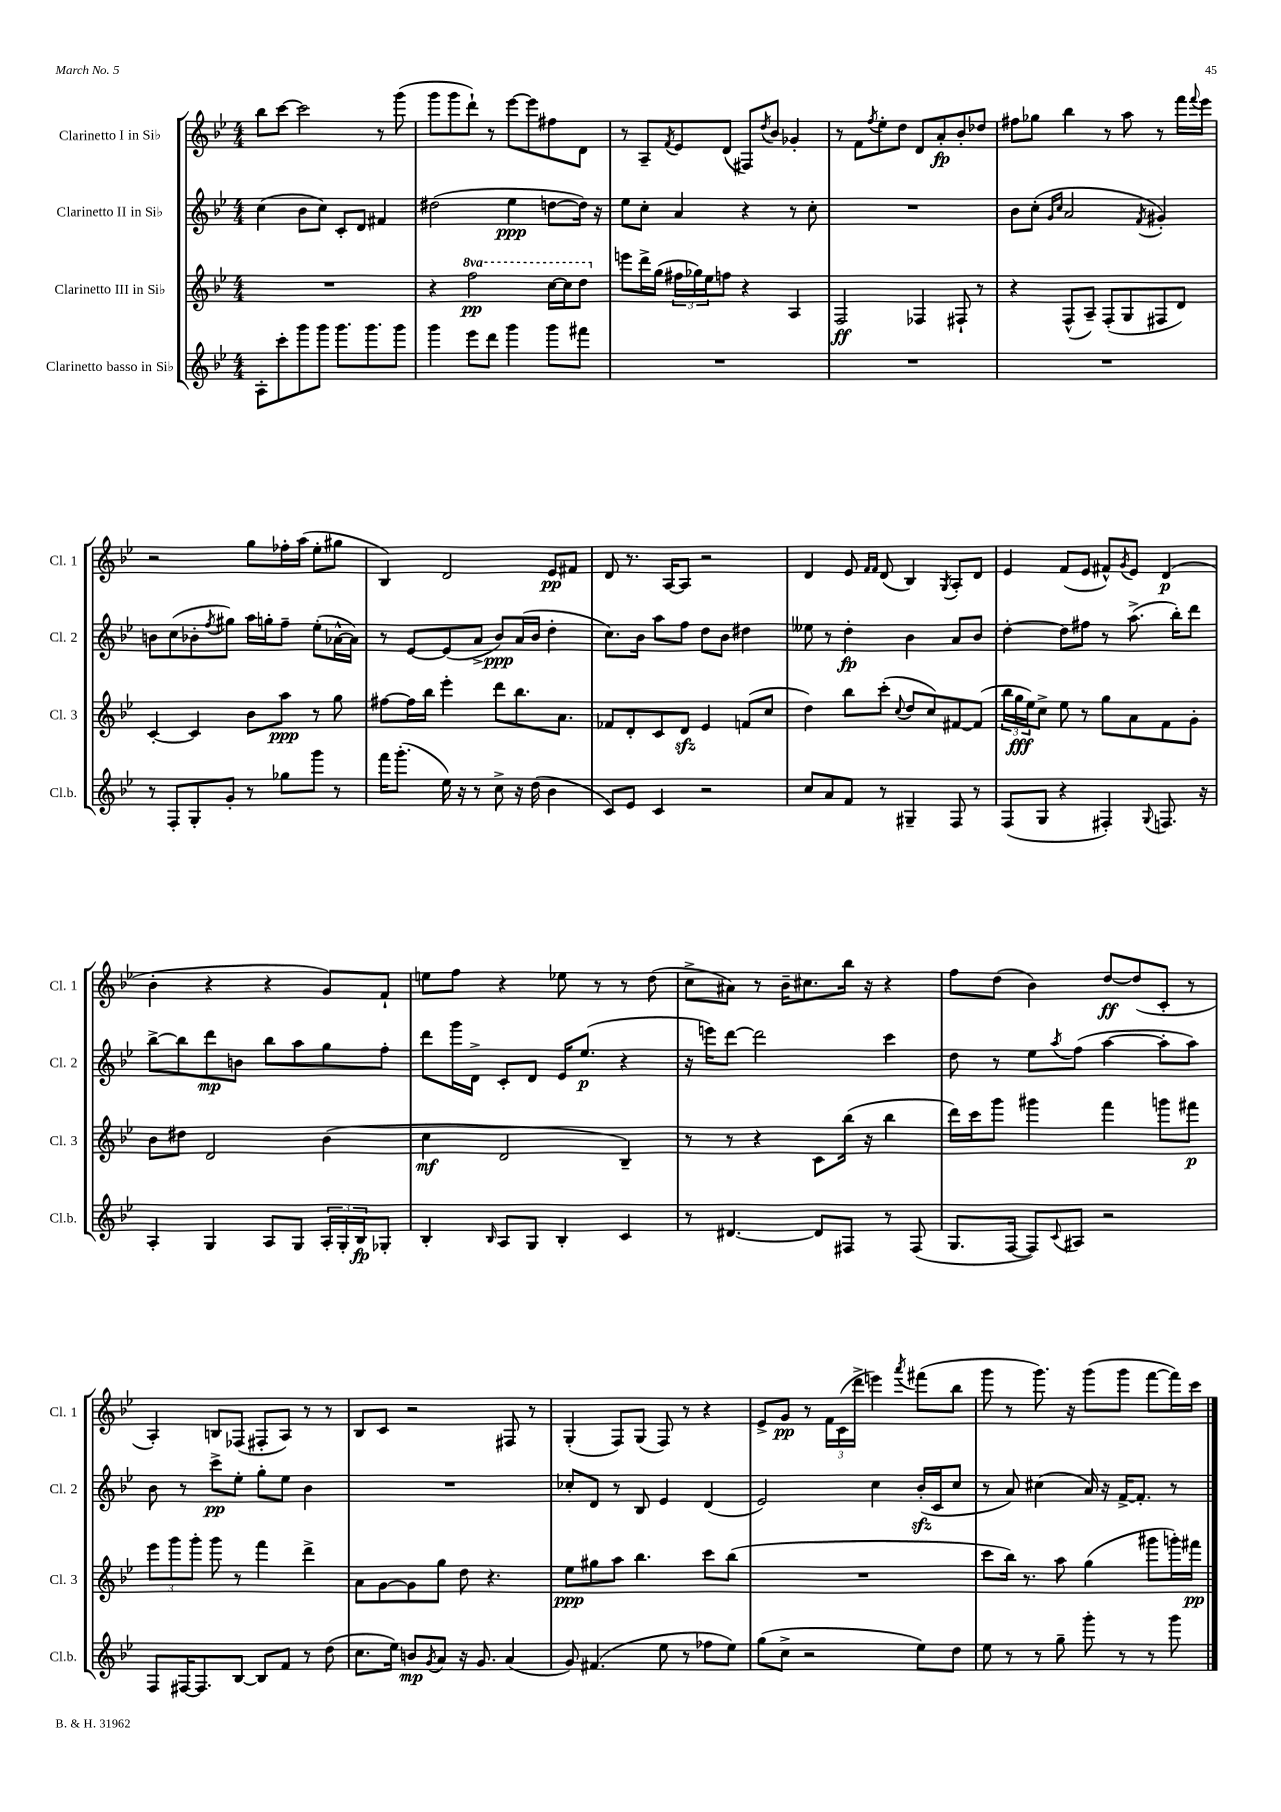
<<
\new StaffGroup <<
\new Staff = "s0" \with { instrumentName = "Clarinetto I in Sib" shortInstrumentName = "Cl. 1" } {
    \clef treble \key bes \major \numericTimeSignature \time 4/4
    bes''8 c'''8~ c'''2 r8 g'''8( |
    g'''8 g'''8 d'''8-!) r8 ees'''8~ ees'''8 fis''8 d'8 |
    r8 a8-- \acciaccatura { f'8 } ees'8 d'8( fis8) \acciaccatura { d''8 } bes'8 ges'4-. |
    r8 f'8 \acciaccatura { f''8 } ees''8-. d''8 d'8 a'8-.\fp bes'8-. des''8 |
    fis''8 ges''8 bes''4 r8 a''8 r8 f'''16 \appoggiatura { f'''8 } ees'''16 |
    r2 g''8 fes''16-. a''16( ees''8-. gis''8 |
    bes4) d'2 ees'8\pp fis'8 |
    d'8 r8. a16~ a8 r2 |
    d'4 ees'8 \grace { f'16 f'16 } d'8( bes4) \acciaccatura { g8 } a8-. d'8 |
    ees'4 f'8( ees'8 fis'8-^) \acciaccatura { g'8 } ees'8 d'4\p( |
    bes'4-. r4 r4 g'8) f'8-! |
    e''8 f''8 r4 ees''8 r8 r8 d''8( |
    c''8-> ais'8) r8 bes'16-- cis''8. bes''16 r16 r4 |
    f''8 d''8( bes'4) d''8~\ff d''8( c'8-. r8 |
    a4-.) b8 fes8( fis8-. a8) r8 r8 |
    bes8 c'8 r2 fis8 r8 |
    g4-.( f8) g8( f8) r8 r4 |
    ees'8-> g'8\pp r8 \tuplet 3/2 { f'16 c'16( d'''16-> } e'''4) \acciaccatura { a'''8 } fis'''8( bes''8 |
    g'''8 r8 g'''8.) r16 g'''8( g'''8 f'''8~ f'''16) c'''16 \bar "|." |
}
\new Staff = "s1" \with { instrumentName = "Clarinetto II in Sib" shortInstrumentName = "Cl. 2" } {
    \clef treble \key bes \major \numericTimeSignature \time 4/4
    c''4( bes'8 c''8) c'8-. d'8 fis'4 |
    dis''2( ees''4\ppp d''8~ d''16) r16 |
    ees''8 c''8-. a'4 r4 r8 c''8-. |
    R1 |
    bes'8 c''8-.( \grace { g'16 c''16 } a'2 \acciaccatura { f'8 } gis'4-.) |
    b'8 c''8( bes'8-. \acciaccatura { f''8 } gis''8) a''16 g''16-. f''8-- ees''8-.( aes'16~-^ aes'16) |
    r8 ees'8~ ees'8( a'8-> bes'8\ppp) a'16( bes'16 d''4-. |
    c''8.) bes'16 a''8 f''8 d''8 bes'8 dis''4 |
    eeses''8 r8 d''4-.\fp bes'4 a'8 bes'8 |
    d''4~-. d''8 fis''8 r8 a''8.->( bes''16-.) d'''8 |
    bes''8~-> bes''8 d'''8\mp b'8 bes''8 a''8 g''8 f''8-. |
    d'''8 g'''16 d'16-> c'8-. d'8 ees'16 ees''8.\p( r4 |
    r16 e'''16) d'''8~ d'''2 c'''4 |
    d''8 r8 ees''8 \acciaccatura { a''8 } f''8( a''4~ a''8-. a''8) |
    bes'8 r8 c'''8->\pp ees''8-. g''8-. ees''8 bes'4 |
    R1 |
    ces''8-. d'8 r8 bes8 ees'4 d'4( |
    ees'2) c''4 bes'16-.\sfz( c'16 c''8 |
    r8 a'8) cis''4( a'16) r16 f'16~-> f'8.-. r8 \bar "|." |
}
\new Staff = "s2" \with { instrumentName = "Clarinetto III in Sib" shortInstrumentName = "Cl. 3" } {
    \clef treble \key bes \major \numericTimeSignature \time 4/4 \set Staff.ottavationMarkups = #ottavation-simple-ordinals
    R1 |
    r4 \ottava #1 f'''2\pp c'''16~ c'''16 d'''8 \ottava #0 |
    e'''8 d'''16-> g''16( \tuplet 3/2 { fis''16 ges''16) ees''16 } f''8 r4 a4 |
    f2\ff fes4 fis8-! r8 |
    r4 f8-^( a8--) f8-.( g8 fis8 d'8) |
    c'4~-. c'4 bes'8 a''8\ppp r8 g''8 |
    fis''8~ fis''16 bes''16 ees'''4-. d'''8 bes''8. a'8. |
    fes'8 d'8-. c'8 d'8\sfz ees'4 f'8( c''8 |
    d''4) bes''8 c'''8-.( \appoggiatura { c''8 } d''8 c''8) fis'8~ fis'8( |
    \tuplet 3/2 { bes''16 g''16\fff ees''16) } c''8-> ees''8 r8 g''8 a'8 f'8 g'8-. |
    bes'8 dis''8 d'2 bes'4( |
    c''4\mf d'2 bes4--) |
    r8 r8 r4 c'8 bes''16( r16 bes''4 |
    d'''16) c'''16 g'''8 gis'''4 f'''4 g'''8 fis'''8\p |
    \tuplet 3/2 { ees'''8 g'''8 g'''8-. } g'''8 r8 f'''4 d'''4-> |
    a'8 g'8~ g'8 g''8 d''8 r4. |
    ees''8\ppp gis''8 a''8 bes''4. c'''8 bes''8( |
    R1 |
    c'''8 bes''16) r8. a''8 g''4( gis'''8 g'''16-.) fis'''16\pp \bar "|." |
}
\new Staff = "s3" \with { instrumentName = "Clarinetto basso in Sib" shortInstrumentName = "Cl.b." } {
    \clef treble \key bes \major \numericTimeSignature \time 4/4
    a8-. c'''8-. g'''8 g'''8 g'''8. g'''8. g'''8 |
    g'''4 ees'''8 d'''8 g'''4 g'''8 fis'''8 |
    R1 |
    R1 |
    R1 |
    r8 f8-. g8-. g'8-. r8 ges''8 g'''8 r8 |
    f'''16 g'''8.-.( ees''16) r16 r8 c''8-> r16 d''16( bes'4 |
    c'8) ees'8 c'4 r2 |
    c''8 a'8 f'8 r8 gis4-- f8 r8 |
    f8( g8 r4 fis4-.) \appoggiatura { g8 } f8. r16 |
    a4-. g4 a8 g8 \tuplet 3/2 { a16-. g16-. bes16\fp } ges8-. |
    bes4-. \grace { bes16 } a8 g8 bes4-. c'4 |
    r8 dis'4.~ dis'8 fis8 r8 fis8( |
    g8. f16~ f8) \appoggiatura { c'8 } ais8 r2 |
    f8 fis16~ fis8. bes8~ bes8 f'8 r8 d''8( |
    c''8. ees''16) b'8\mp \acciaccatura { g'8 } a'8 r16 g'8. a'4( |
    g'8) fis'4.( ees''8 r8 fes''8 ees''8) |
    g''8( c''8-> r2 ees''8) d''8 |
    ees''8 r8 r8 g''8-- g'''8-. r8 r8 g'''8 \bar "|." |
}
>>
>>
\layout { \context { \Score \remove "Bar_number_engraver" } }
